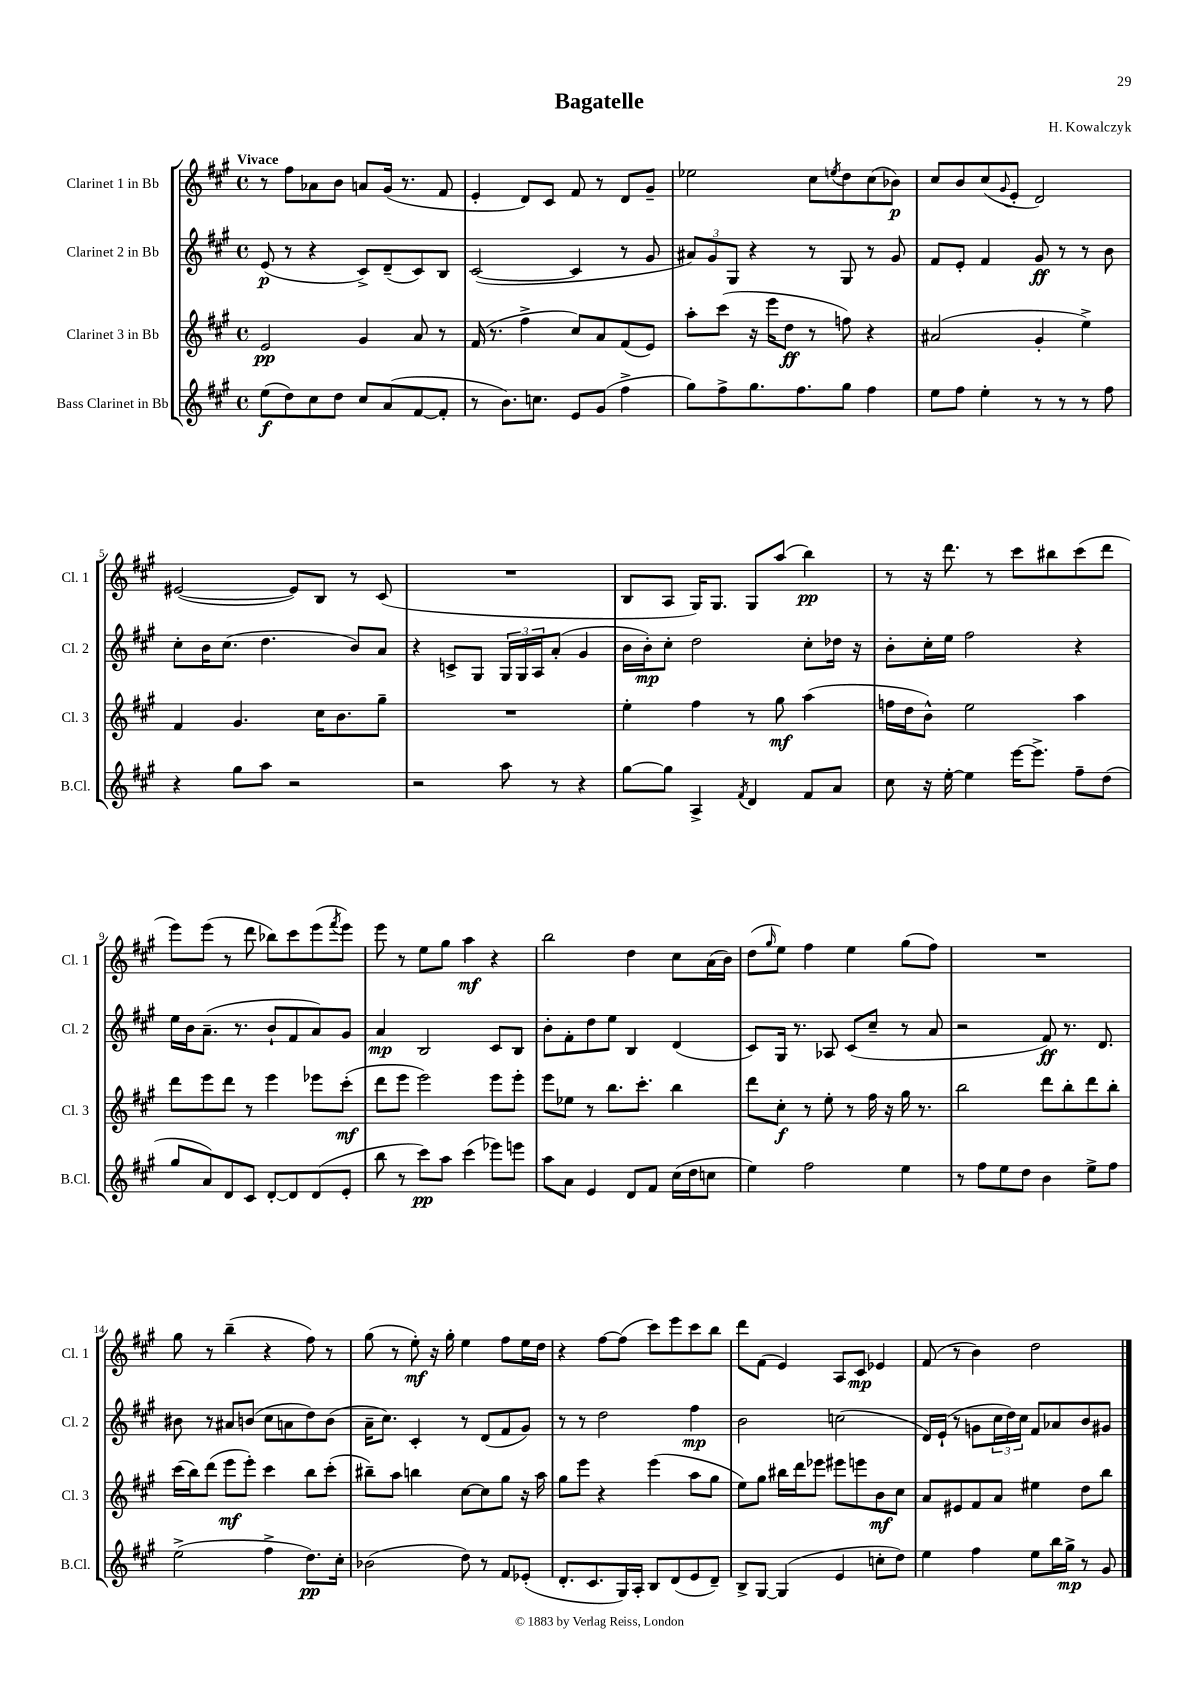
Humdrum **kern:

**kern	**dynam	**kern	**dynam	**kern	**dynam	**kern	**dynam
*part4	*part4	*part3	*part3	*part2	*part2	*part1	*part1
*staff4	*staff4	*staff3	*staff3	*staff2	*staff2	*staff1	*staff1
*I"Bass Clarinet in Bb	*	*I"Clarinet 3 in Bb	*	*I"Clarinet 2 in Bb	*	*I"Clarinet 1 in Bb	*
*I'B.Cl.	*	*I'Cl. 3	*	*I'Cl. 2	*	*I'Cl. 1	*
*clefG2	*	*clefG2	*	*clefG2	*	*clefG2	*
*k[f#c#g#]	*	*k[f#c#g#]	*	*k[f#c#g#]	*	*k[f#c#g#]	*
*M4/4	*	*M4/4	*	*M4/4	*	*M4/4	*
*met(c)	*	*met(c)	*	*met(c)	*	*met(c)	*
=1	=1	=1	=1	=1	=1	=1	=1
!	!	!	!	!	!	!LO:TX:a:B:t=Vivace	!
(8ee\L	f	2e/	pp	(8e/	p	8r	.
8dd\)	.	.	.	8r	.	8ff#\L	.
8cc#\	.	.	.	4r	.	8a-X\	.
8dd\J	.	.	.	.	.	8b\J	.
8cc#/L	.	4g#/	.	8c#^/L)	.	8an/L	.
(8a/	.	.	.	(8d~/	.	(16g#/Jk	.
.	.	.	.	.	.	8.r	.
[8f#/	.	8a/	.	8c#/)	.	.	.
8f#'/J]	.	8r	.	8B/J	.	8f#/	.
=2	=2	=2	=2	=2	=2	=2	=2
8r	.	(16f#/	.	([2c#/	.	4e'/	.
.	.	8.r	.	.	.	.	.
8.b\L)	.	.	.	.	.	.	.
.	.	4ff#^\	.	.	.	8d/L)	.
8.ccn\J	.	.	.	.	.	.	.
.	.	.	.	.	.	8c#/J	.
8e/L	.	8cc#/L)	.	4c#/]	.	8f#/	.
(8g#/J	.	8a/	.	.	.	8r	.
4ff#^\	.	(8f#/	.	8r	.	8d/L	.
.	.	8e/J)	.	8g#/	.	8g#~/J	.
=3	=3	=3	=3	=3	=3	=3	=3
8gg#\L)	.	8aa'\L	.	12a#X/L)	.	2ee-X\	.
.	.	.	.	12g#/	.	.	.
8ff#^\	.	(8ccc#\J	.	.	.	.	.
.	.	.	.	12G#/J	.	.	.
8.gg#\	.	16r	.	4r	.	.	.
.	.	16eee\KL	.	.	.	.	.
.	.	8dd\J	ff	.	.	.	.
8.ff#\	.	.	.	.	.	.	.
.	.	8r	.	8r	.	8cc#\L	.
.	.	.	.	.	.	8qeen/	.
8gg#\J	.	8ffn\)	.	8G#/	.	8dd\	.
4ff#\	.	4r	.	8r	.	(8cc#\	.
.	.	.	.	8g#/	.	8b-X\J)	p
=4	=4	=4	=4	=4	=4	=4	=4
8ee\L	.	(2a#X/	.	8f#/L	.	8cc#/L	.
8ff#\J	.	.	.	8e'/J	.	8b/	.
4ee'\	.	.	.	4f#/	.	(8cc#/	.
.	.	.	.	.	.	8qqg#/	.
.	.	.	.	.	.	8e'/J	.
8r	.	4g#'/	.	8g#/	ff	2d/)	.
8r	.	.	.	8r	.	.	.
8r	.	4ee^\)	.	8r	.	.	.
8ff#\	.	.	.	8b\	.	.	.
!!LO:LB:g=z
=5	=5	=5	=5	=5	=5	=5	=5
4r	.	4f#/	.	8cc#'\L	.	([2e#X/	.
.	.	.	.	16b\K	.	.	.
.	.	.	.	(8.cc#\J	.	.	.
8gg#\L	.	4.g#/	.	.	.	.	.
8aa\J	.	.	.	4.dd\	.	.	.
2r	.	.	.	.	.	8e#/L])	.
.	.	16cc#\KL	.	.	.	8B/J	.
.	.	8.b\	.	.	.	.	.
.	.	.	.	8b/L)	.	8r	.
.	.	8gg#~\J	.	8a/J	.	(8c#/	.
=6	=6	=6	=6	=6	=6	=6	=6
2r	.	1r	.	4r	.	1r	.
.	.	.	.	8cn^/L	.	.	.
.	.	.	.	8G#/J	.	.	.
8aa\	.	.	.	24G#/LL	.	.	.
.	.	.	.	24G#/	.	.	.
.	.	.	.	24A/J	.	.	.
8r	.	.	.	(8a'/J	.	.	.
4r	.	.	.	4g#/	.	.	.
=7	=7	=7	=7	=7	=7	=7	=7
[8gg#\L	.	4ee'\	.	16b\LL	.	8B/L	.
.	.	.	.	16b'\J)	mp	.	.
8gg#\J]	.	.	.	8cc#'\J	.	8A/J	.
4A^/	.	4ff#\	.	2dd\	.	16G#/KL)	.
.	.	.	.	.	.	8.G#/J	.
8qf#/	.	.	.	.	.	.	.
4d/	.	8r	.	.	.	8G#/L	.
.	.	8gg#\	mf	.	.	(8aa/J	.
8f#/L	.	(4aa\	.	8cc#'\L	.	4bb\)	pp
8a/J	.	.	.	16dd-X\Jk	.	.	.
.	.	.	.	16r	.	.	.
=8	=8	=8	=8	=8	=8	=8	=8
8cc#\	.	16ffn\LL	.	8b'\L	.	8r	.
.	.	16dd\J	.	.	.	.	.
16r	.	8b^^\J)	.	16cc#'\L	.	16r	.
[16ee'\	.	.	.	16ee\JJ	.	8.ddd\	.
4ee\]	.	2ee\	.	2ff#\	.	.	.
.	.	.	.	.	.	8r	.
[16eee\KL	.	.	.	.	.	8ccc#\L	.
8.eee^\J]	.	.	.	.	.	.	.
.	.	.	.	.	.	8bb#X\	.
8ff#~\L	.	4aa\	.	4r	.	(8ccc#\	.
(8dd\J	.	.	.	.	.	8ddd\J	.
!!LO:LB:g=z
=9	=9	=9	=9	=9	=9	=9	=9
8gg#/L	.	8ddd\L	.	16ee\LL	.	8eee\L)	.
.	.	.	.	16b\J	.	.	.
8a/)	.	8eee\	.	(8.a~\J	.	(8eee\J	.
8d/	.	8ddd\J	.	.	.	8r	.
.	.	.	.	8.r	.	.	.
8c#/J	.	8r	.	.	.	8ddd\	.
[8d'/L	.	4eee\	.	8b`/L	.	8bb-X\L)	.
8d/]	.	.	.	8f#/	.	8ccc#\	.
(8d/	.	8eee-X\L	.	8a/)	.	(8eee\	.
.	.	.	.	.	.	8qfff#/	.
8e'/J	.	(8ccc#'\J	mf	8g#/J	.	8eee\J)	.
=10	=10	=10	=10	=10	=10	=10	=10
8bb\	.	8ddd\L	.	4a/	mp	8eee\	.
8r	.	8eee\J	.	.	.	8r	.
8ccc#\L)	pp	2eee\)	.	2B/	.	8ee\L	.
8aa\J	.	.	.	.	.	8gg#\J	.
(4ccc#\	.	.	.	.	.	4aa\	mf
8eee-X\L)	.	8eee\L	.	8c#/L	.	4r	.
8eeen\J	.	8eee'\J	.	8B/J	.	.	.
=11	=11	=11	=11	=11	=11	=11	=11
8aa\L	.	8eee\L	.	8b'\L	.	2bb\	.
8a\J	.	8ee-X\J	.	8f#'\	.	.	.
4e/	.	8r	.	8dd\	.	.	.
.	.	8.bb\L	.	8ee\J	.	.	.
8d/L	.	.	.	4B/	.	4dd\	.
.	.	8.ccc#'\J	.	.	.	.	.
8f#/J	.	.	.	.	.	.	.
(16cc#\LL	.	4bb\	.	(4d/	.	8cc#\L	.
16dd\J	.	.	.	.	.	.	.
8ccn\J	.	.	.	.	.	(16a\L	.
.	.	.	.	.	.	16b\JJ)	.
=12	=12	=12	=12	=12	=12	=12	=12
4ee\)	.	8ddd\L	.	8c#/L)	.	(8dd\L	.
.	.	.	.	.	.	16qqgg#/	.
.	.	8cc#'\J	f	16G#/Jk	.	8ee\J)	.
.	.	.	.	8.r	.	.	.
2ff#\	.	8r	.	.	.	4ff#\	.
.	.	8ee'\	.	8A-X/	.	.	.
.	.	8r	.	(8c#/L	.	4ee\	.
.	.	16ff#\	.	8cc#~/J	.	.	.
.	.	16r	.	.	.	.	.
4ee\	.	16gg#\	.	8r	.	(8gg#\L	.
.	.	8.r	.	.	.	.	.
.	.	.	.	8a/	.	8ff#\J)	.
=13	=13	=13	=13	=13	=13	=13	=13
8r	.	2bb\	.	2r	.	1r	.
8ff#\L	.	.	.	.	.	.	.
8ee\	.	.	.	.	.	.	.
8dd\J	.	.	.	.	.	.	.
4b\	.	8ddd\L	.	8f#/)	ff	.	.
.	.	8bb'\	.	8.r	.	.	.
8ee^\L	.	8ddd\	.	.	.	.	.
.	.	.	.	8.d/	.	.	.
8ff#\J	.	8bb'\J	.	.	.	.	.
!!LO:LB:g=z
=14	=14	=14	=14	=14	=14	=14	=14
(2ee^\	.	(16ccc#\LL	.	8b#X\	.	8gg#\	.
.	.	16bb\J)	.	.	.	.	.
.	.	(8ddd\J	.	8r	.	8r	.
.	.	8eee\L	mf	8a#X/L	.	(4bb~\	.
.	.	8eee'\J)	.	(8bn/J	.	.	.
4ff#^\	.	4ccc#\	.	8cc#\L	.	4r	.
.	.	.	.	8an\	.	.	.
8.dd\L)	pp	8bb\L	.	8dd\)	.	8ff#\)	.
.	.	(8ccc#'\J	.	(8b\J	.	8r	.
16cc#'\Jk	.	.	.	.	.	.	.
=15	=15	=15	=15	=15	=15	=15	=15
(2b-X\	.	8bb#X~\L)	.	16a~\KL	.	(8gg#\	.
.	.	.	.	8.cc#\J)	.	.	.
.	.	8aa\J	.	.	.	8r	.
.	.	4bbn\	.	4c#'/	.	8ee'\)	mf
.	.	.	.	.	.	16r	.
.	.	.	.	.	.	16gg#'\	.
8dd\)	.	[8cc#\L	.	8r	.	4ee\	.
8r	.	8cc#\]	.	(8d/L	.	.	.
8f#/L	.	8gg#\J	.	8f#/	.	8ff#\L	.
(8e-X'/J	.	16r	.	8g#/J)	.	16ee\L	.
.	.	16aa\	.	.	.	16dd\JJ	.
=16	=16	=16	=16	=16	=16	=16	=16
8.d'/L	.	8gg#\L	.	8r	.	4r	.
.	.	8eee\J	.	8r	.	.	.
8.c#/	.	.	.	.	.	.	.
.	.	4r	.	2dd\	.	[8ff#\L	.
16G#/L)	.	.	.	.	.	(8ff#\J]	.
16A'/JJ	.	.	.	.	.	.	.
8B/L	.	(4eee\	.	.	.	8ccc#\L)	.
(8d/	.	.	.	.	.	8eee\	.
8e/	.	8aa\L	.	4ff#\	mp	8ccc#\	.
8d~/J)	.	8gg#\J	.	.	.	8bb\J	.
=17	=17	=17	=17	=17	=17	=17	=17
8B^/L	.	8ee\L)	.	2b\	.	8ddd\L	.
[8G#/J	.	8gg#\J	.	.	.	(8f#\J	.
(4G#/]	.	16bb#X\LL	.	.	.	4e/)	.
.	.	16ddd\J	.	.	.	.	.
.	.	8eee-X\J	.	.	.	.	.
4e/	.	8eee#X\L	.	(2ccn\	.	8A/L	.
.	.	8eeen\	.	.	.	8c#/J	mp
8ccn'\L	.	8b\	mf	.	.	4e-X/	.
8dd\J)	.	8cc#\J	.	.	.	.	.
=18	=18	=18	=18	=18	=18	=18	=18
4ee\	.	8a/L	.	16d/LL)	.	(8f#/	.
.	.	.	.	(16e`/JJ	.	.	.
.	.	8e#X/	.	8r	.	8r	.
4ff#\	.	8f#/	.	8gn\L	.	4b\)	.
.	.	8a/J	.	24cc#\L	.	.	.
.	.	.	.	24dd\)	.	.	.
.	.	.	.	24cc#\JJ	.	.	.
8ee\L	.	4ee#X\	.	8f#/L	.	2dd\	.
16bb\L	.	.	.	8a-X/	.	.	.
16gg#^\JJ	mp	.	.	.	.	.	.
8r	.	8dd\L	.	8b/	.	.	.
8g#/	.	8bb\J	.	8g#X/J	.	.	.
==	==	==	==	==	==	==	==
*-	*-	*-	*-	*-	*-	*-	*-
